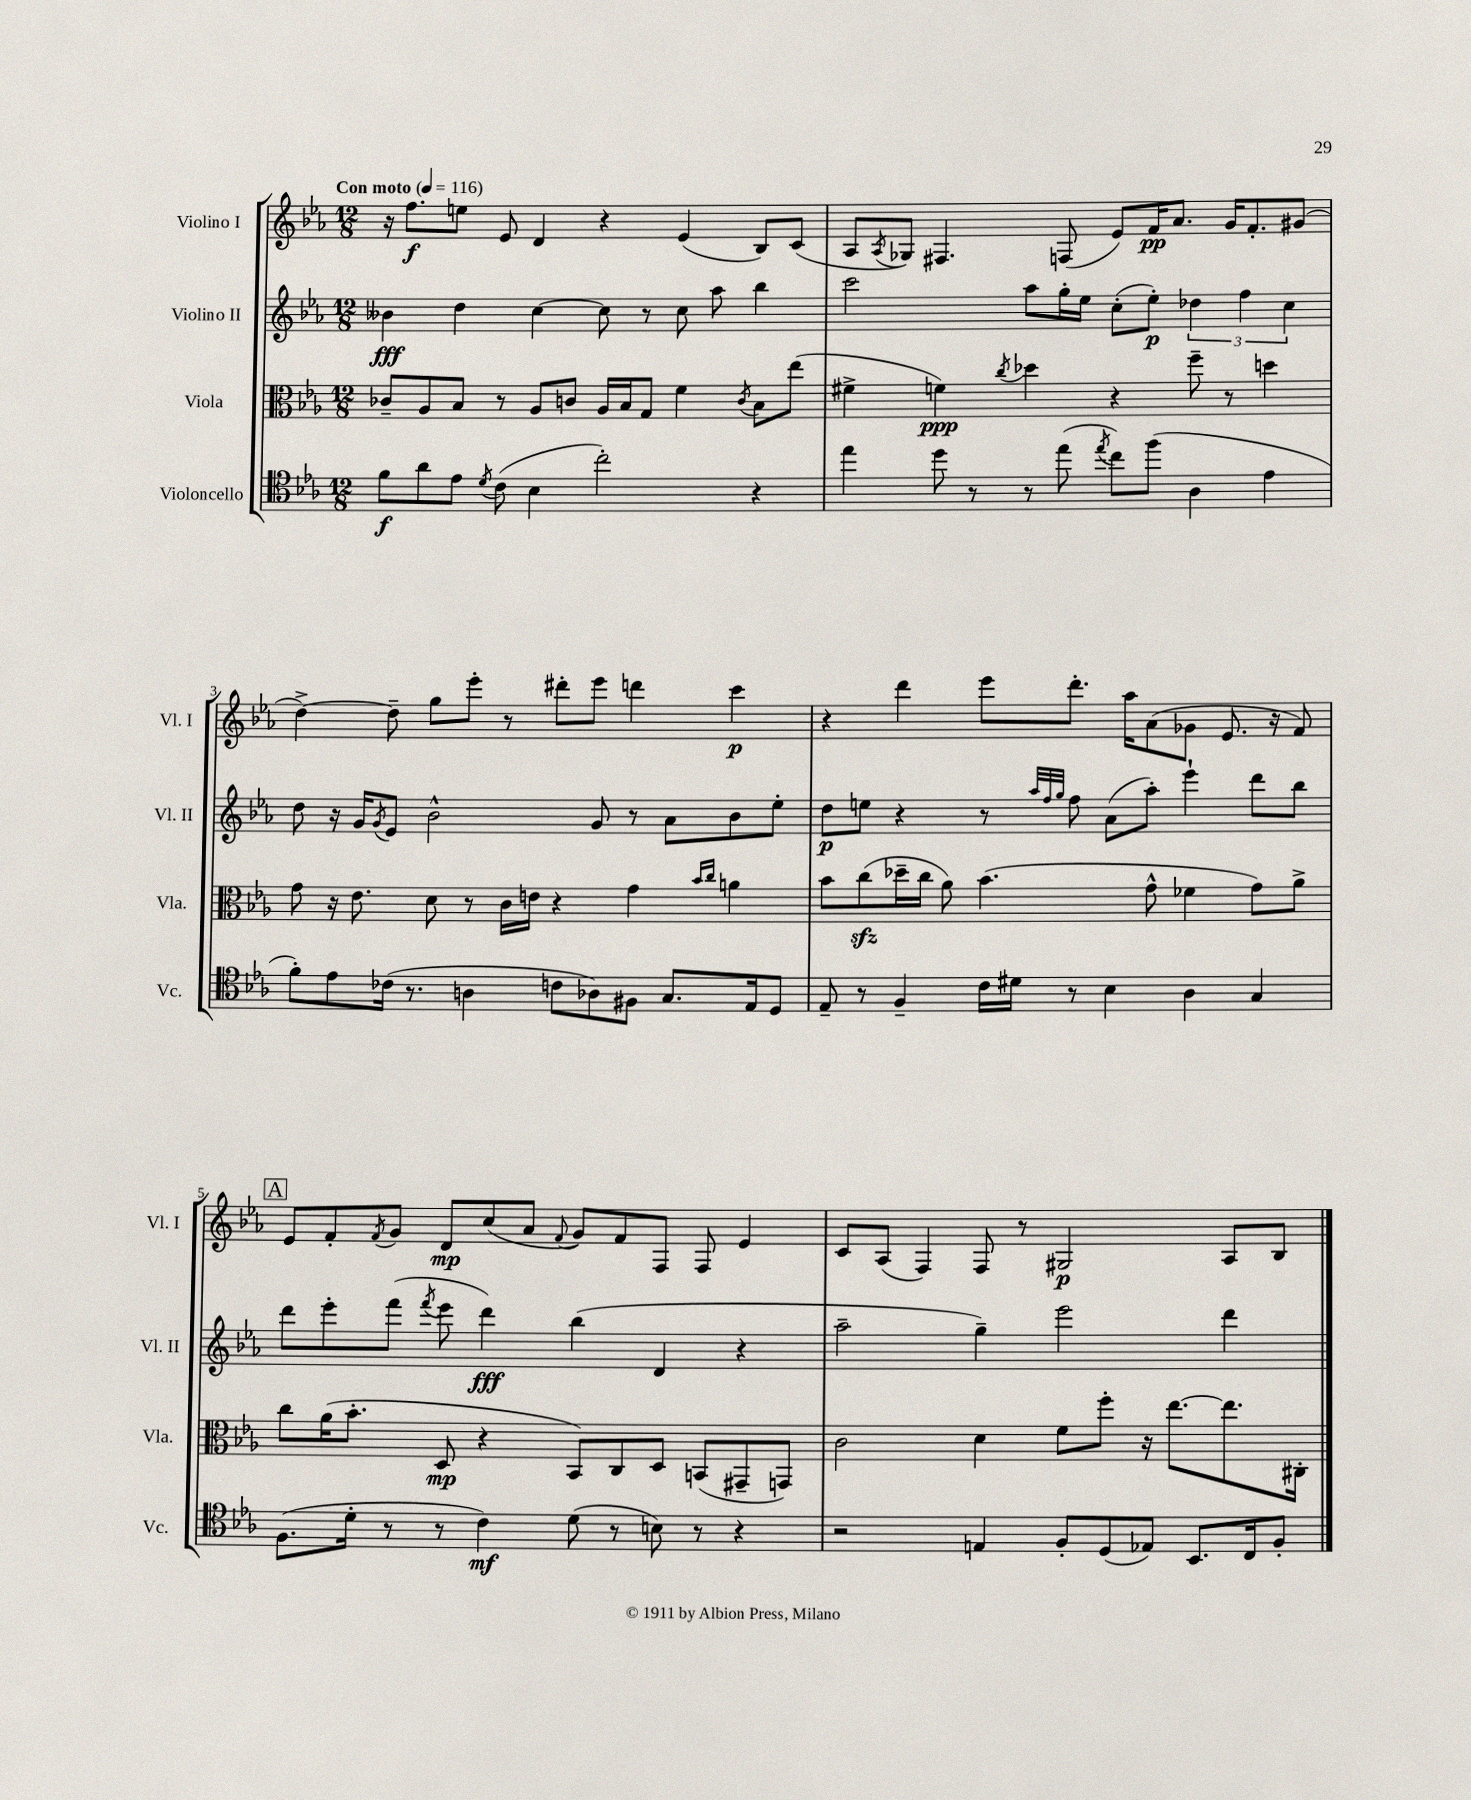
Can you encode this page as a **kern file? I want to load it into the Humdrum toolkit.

**kern	**kern	**kern	**kern
*staff4	*staff3	*staff2	*staff1
*clefC4	*clefC3	*clefG2	*clefG2
*k[b-e-a-]	*k[b-e-a-]	*k[b-e-a-]	*k[b-e-a-]
*M12/8	*M12/8	*M12/8	*M12/8
*MM116	*MM116	*MM116	*MM116
8f	8c-~	4b--	16r
.	.	.	8.ff
8a-	8A-	.	.
8e-	8B-	4dd	8ee
8qd	.	.	.
(8c	8r	.	8e-
4B-	8A-	[4cc	4d
.	8c	.	.
2cc')	16A-	8cc]	4r
.	16B-	.	.
.	8G	8r	.
.	4f	8cc	(4e-
.	.	8aa-	.
.	8qc	.	.
4r	8B-	4bb-	8B-)
.	(8ee-	.	(8c
=	=	=	=
4ee-	4f#^	2ccc	8A-
.	.	.	8qA-
.	.	.	8G-)
8dd	4f)	.	4.F#
8r	.	.	.
.	8qcc	.	.
8r	4dd-	8aa-	.
(8ee-	.	16gg'	(8F
.	.	16ee-	.
8qee-	.	.	.
8cc)	4r	(8cc'	8e-)
(8ff	.	8ee-')	16f
.	.	.	8.a-
4A-	8ff~	6dd-	.
.	8r	.	16g
.	.	6ff	.
.	.	.	8.f'
4e-	4dd	.	.
.	.	6cc	.
.	.	.	(8g#
=	=	=	=
8f')	8g	8dd	[4dd^)
8e-	16r	16r	.
.	8.e-	16g	.
.	.	8qg	.
(16c-	.	8e-	8dd~]
8.r	.	.	.
.	8d	2b-^^	8gg
4A	8r	.	8eee-'
.	16c	.	8r
.	16e	.	.
8c	4r	.	8ddd#'
8A-)	.	8g	8eee-
8F#	4g	8r	4ddd
8.G	.	8a-	.
.	16qqb-	.	.
.	16qqcc	.	.
.	4a	8b-	4ccc
16E-	.	.	.
8D	.	8ee-'	.
=	=	=	=
8E-~	8b-	8dd	4r
8r	(8cc	8ee	.
4F~	16dd-~	4r	4ddd
.	16cc	.	.
.	8a-)	.	.
16c	(4.b-	8r	8eee-
16d#	.	.	.
.	.	32qqaa-	.
.	.	32qqff	.
.	.	32qqgg	.
8r	.	8ff	8.ddd'
4B-	.	(8a-	.
.	.	.	16aa-
.	8g^^	8aa-')	(8a-
4A-	4f-	4eee-`	8g-
.	.	.	8.e-
4G	8g)	8ddd	.
.	.	.	16r
.	8a-^	8bb-	8f)
=	=	=	=
(8.F	8cc	8ddd	8e-
.	(16a-	8eee-'	8f'
16d'	8.b-'	.	.
.	.	.	8qf
8r	.	(8fff	8g
.	.	8qfff	.
8r	8D	8eee-	8d
4c)	4r	4ddd)	(8cc
.	.	.	8a-
.	.	.	8qqf
(8d	8BB-)	(4bb-	8g)
8r	8C	.	8f
8B)	8D	4d	8F
8r	(8BB	.	8F
4r	8GG#~	4r	4e-
.	8GG)	.	.
=	=	=	=
2r	2c	2aa-~	8c
.	.	.	(8A-
.	.	.	4F)
4E	4d	4gg~)	8F
.	.	.	8r
8F'	8f	2eee-	2G#
(8D	8ff'	.	.
8E-)	16r	.	.
.	[8.ee-	.	.
8.BB-	.	.	.
.	8.ee-]	4ddd	8A-
16C	.	.	.
8F'	.	.	8B-
.	16C#'	.	.
==	==	==	==
*-	*-	*-	*-
